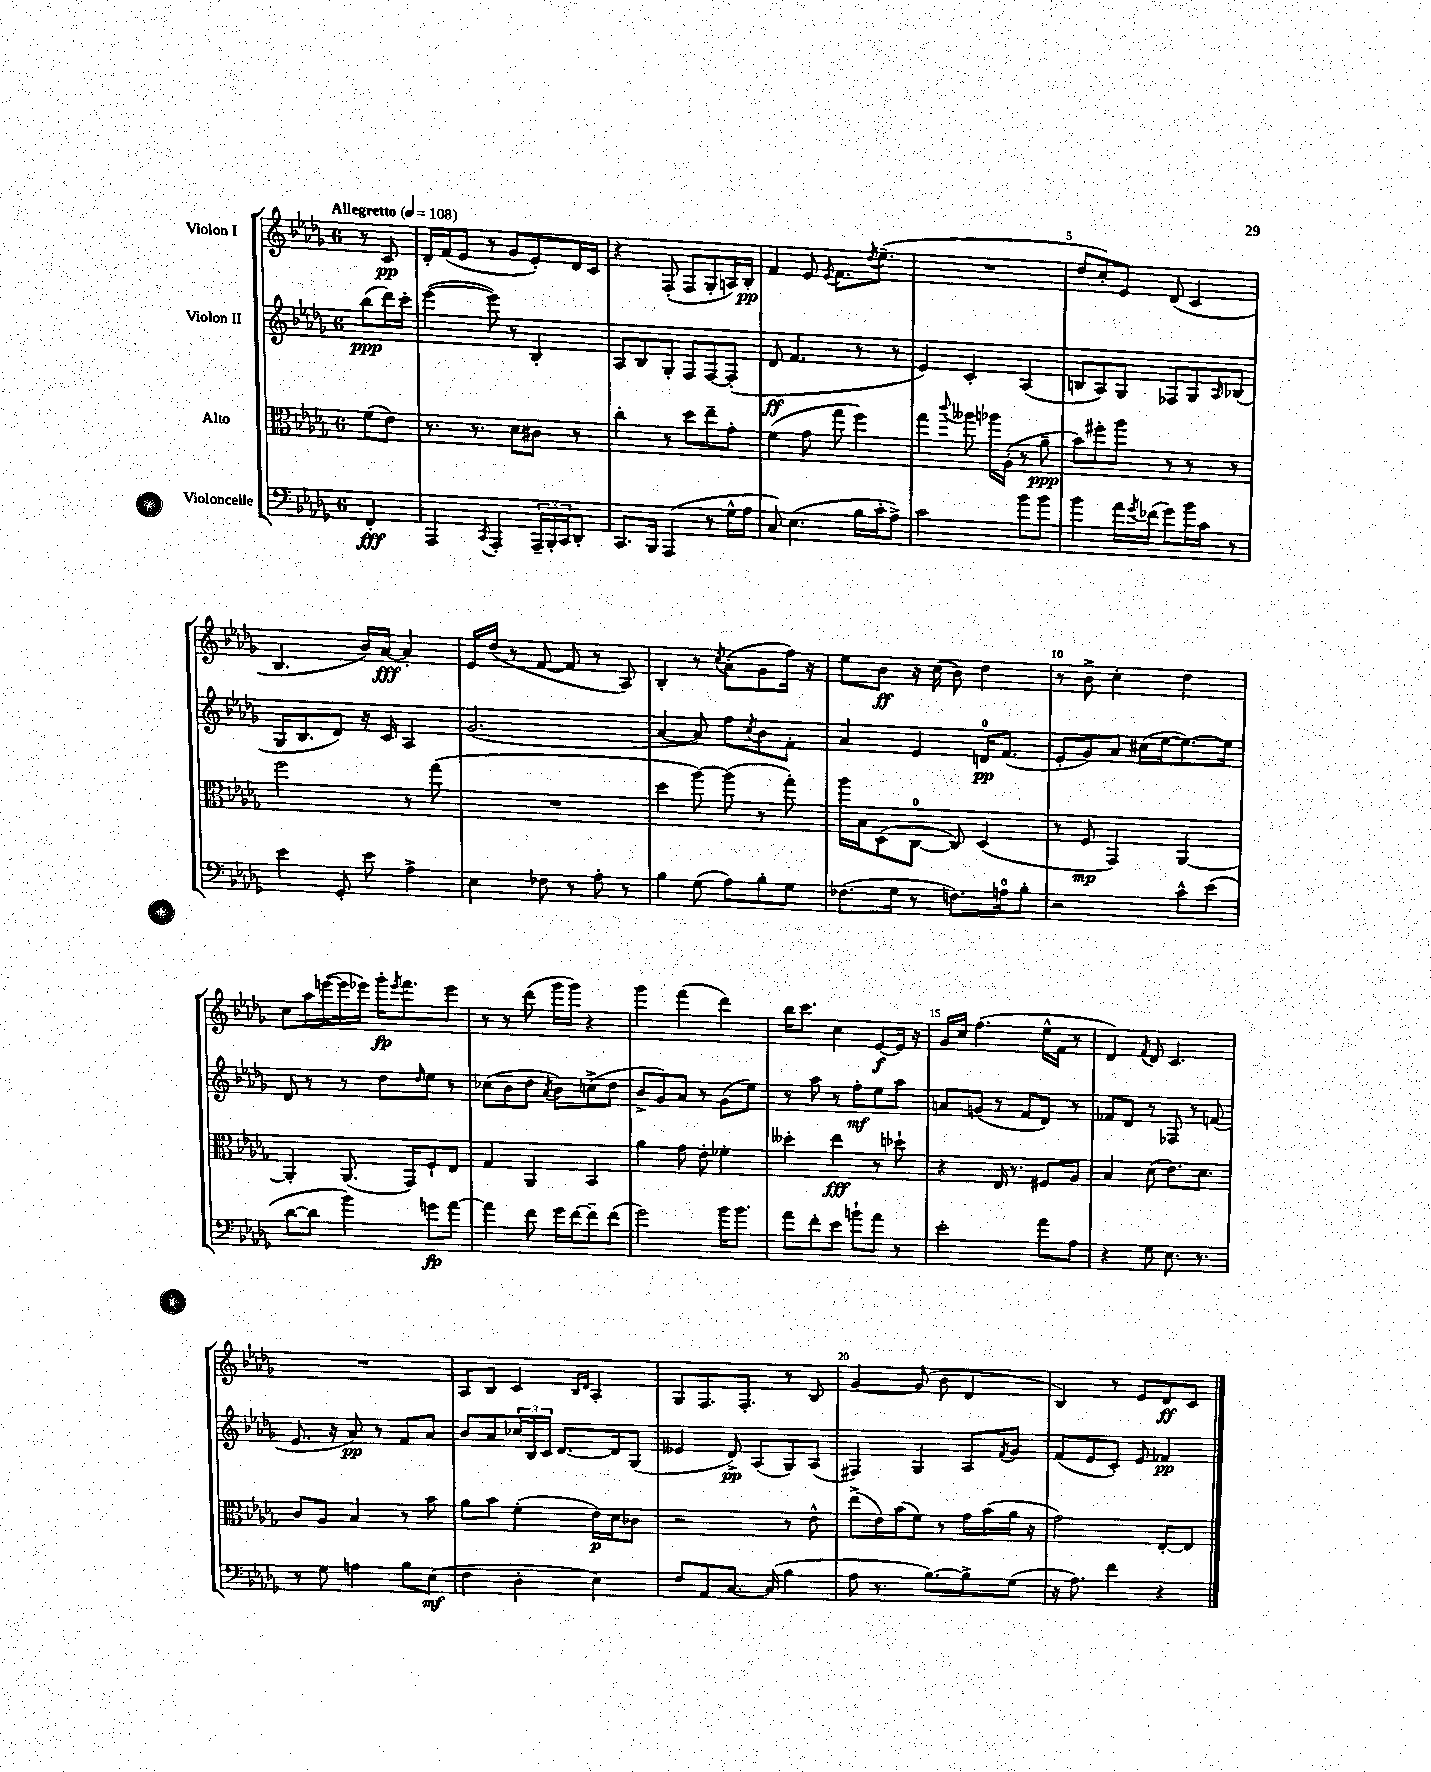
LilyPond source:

<<
\new StaffGroup <<
\new Staff = "s0" \with { instrumentName = "Violon I" } {
    \clef treble \key des \major \once \override Staff.TimeSignature.style = #'single-digit \time 6/8 \partial 4 \tempo "Allegretto" 4 = 108
    r8 c'8\pp |
    des'16-. f'16( ees'8 r8 ges'8 ees'8-.) des'16 c'16 |
    r4 f8-.( f8 ges8-. a16) bes16-.\pp |
    f'4 ees'8 \acciaccatura { ees'8 } f'8. \acciaccatura { des''8 } ees''8.--( |
    R2. |
    des''8 c''8-.) ees'8 des'8( c'4 |
    bes4. bes'16) aes'16~\fff aes'4-. |
    ees'16 des''16( r8 f'8~ f'8 r8 aes8) |
    bes4-. r8 \acciaccatura { c''8 } aes'8-.( ges'8 f''16) r16 |
    ees''8 bes'8\ff r16 c''16( bes'8) des''4 |
    r8 bes'8-> c''4-. des''4 |
    c''8 aes''16 e'''16~( e'''16 ees'''16) ges'''16-.\fp \acciaccatura { ees'''8 } f'''8. ees'''8 |
    r8 r8 des'''8( ges'''16 ges'''16) r4 |
    ges'''4 f'''4( des'''4) |
    bes''16 c'''8. c''4 ees'8~\f ees'16 r16 |
    ges'16 c''16 f''4.( ees''16-^ f'16 r8 |
    des'4) \acciaccatura { f'8 } des'8 c'4. |
    R2. |
    aes8 bes8 c'4 \grace { bes16 des'16 } aes4-. |
    ges8 f8. f8.-. r8 bes8 |
    ges'4~ ges'8( bes'8 des'4 |
    bes4) r8 ees'8 des'8\ff c'8 \bar "|." |
}
\new Staff = "s1" \with { instrumentName = "Violon II" } {
    \clef treble \key des \major \once \override Staff.TimeSignature.style = #'single-digit \time 6/8 \partial 4
    bes''8\ppp( des'''16) c'''16-. |
    ees'''4~( ees'''8) r8 bes4-. |
    aes8 bes8 ges8-. f8 f8~ f8-.( |
    des'8\ff f'4. r8 r8 |
    ees'4) c'4-. aes4( |
    b8 aes8) ges8 fes8 ges8 \grace { aes16 } bes8( |
    ges16 bes8. des'8) r16 c'16 aes4 |
    ges'2.( |
    aes'4~ aes'8) f''8 \acciaccatura { c''8 } bes'8 f'8-. |
    aes'4 ees'4 d'16-0\pp f'8.( |
    ees'8-. ges'8) aes'8 cis''16( ees''16~ ees''8.~) ees''16 |
    des'8 r8 r8 des''8 \grace { des''16 } ees''8 r8 |
    ces''8( bes'8 des''8 \acciaccatura { aes'8 } bes'8) c''8->( des''8 |
    bes'8-> ges'8) aes'8 r8 ges'8( ees''8) |
    r8 aes''8 r8 f''8-.\mf ees''8 aes''8 |
    a'8 g'8( r8 f'8 des'8) r8 |
    fes'8 des'8 r8 fes8 r8 f'8( |
    ees'8. r16 aes'8\pp) r8 f'8 aes'8 |
    bes'8 aes'8 \tuplet 3/2 { ces''16 bes16 c'16 } des'8.~ des'16 ges8( |
    eeses'4 des'8->\pp) aes8( ges8) aes8( |
    fis4) ges4 aes8 \acciaccatura { f'8 } ges'8 |
    f'8( ees'8 c'8-.) ees'8 fes'4\pp \bar "|." |
}
\new Staff = "s2" \with { instrumentName = "Alto" } {
    \clef alto \key des \major \once \override Staff.TimeSignature.style = #'single-digit \time 6/8 \partial 4
    f'8( ees'8) |
    r8. r8. des'8 cis'8 r8 |
    c''4-. r8 des''8 ees''8-- ges'8-. |
    f'4( ges'8 ges''8 f''4) |
    ges''4 \appoggiatura { c'''8 } aeses''8 aes''16 aes16-.( r8 aes'8--\ppp |
    bes'8) fis''8-. aes''8 r8 r8 r8 |
    f''2 r8 ges''8( |
    R2. |
    des''4 aes''8~) aes''8( r8 ges''8-.) |
    aes''16 bes16 des8( c8-0~ c8) des4( |
    r8 f8\mp ges,4) aes,4~ |
    aes,4-. aes,8.( ges,16) f8-! ees8 |
    ges4 aes,4 bes,4 |
    aes'4 ges'8 ees'8-. fes'4-. |
    deses''4-. ees''4\fff r8 des''8-! |
    r4 ees16 r8. fis8 aes8 |
    bes4 des'8( ees'8.) des'8. |
    c'8 aes8 bes4 r8 bes'8 |
    aes'8 bes'8 f'4-.( ees'16\p) des'16 ces'8 |
    r2 r8 ees'8-^ |
    ees''8->( ees'16) bes'16( f'8) r8 ges'16 bes'16( aes'16 r16 |
    ges'2) ees8~-. ees8 \bar "|." |
}
\new Staff = "s3" \with { instrumentName = "Violoncelle" } {
    \clef bass \key des \major \once \override Staff.TimeSignature.style = #'single-digit \time 6/8 \partial 4
    f,4-.\fff |
    aes,,4 \acciaccatura { c,8 } aes,,4-. \tuplet 3/2 { aes,,16-- bes,,16-. c,16 } des,8-. |
    c,8. bes,,16 aes,,4( r8 ges16-^ aes16 |
    c8) ees4.( bes16 c'16-. aes8->) |
    c'2 bes'8 bes'8 |
    bes'4 aes'16 \acciaccatura { ges'8 } fes'16( ges'8) bes'16 c'16 r8 |
    ees'4 ges,8-. ees'8 aes4-> |
    ees4 fes8 r8 aes8-. r8 |
    bes4 ges8( aes8) bes8-. ges8 |
    fes8.( ges16 r8 f8.) a16-0 bes8-. |
    r2 c'8-^ ees'8( |
    des'8~ des'8 bes'4) g'8\fp aes'8~ |
    aes'4 f'8 ges'16 f'16~ f'8-- f'8( |
    ges'2) bes'16 bes'8. |
    aes'8 f'8-. ees'8 b'8-! aes'8 r8 |
    ees'2-. aes'8 aes8 |
    r4 ges8 ees8. r8. |
    r8 ges8 a4 bes8 ees8\mf( |
    f4 des4-. ees4) |
    f8 aes,8 c8.~ c16( bes4 |
    aes8 r8. bes8.~) bes8-> ges8( |
    r16 aes8.) f'4 r4 \bar "|." |
}
>>
>>
\layout { \context { \Score \override BarNumber.break-visibility = ##(#f #t #t) barNumberVisibility = #(every-nth-bar-number-visible 5) } }
